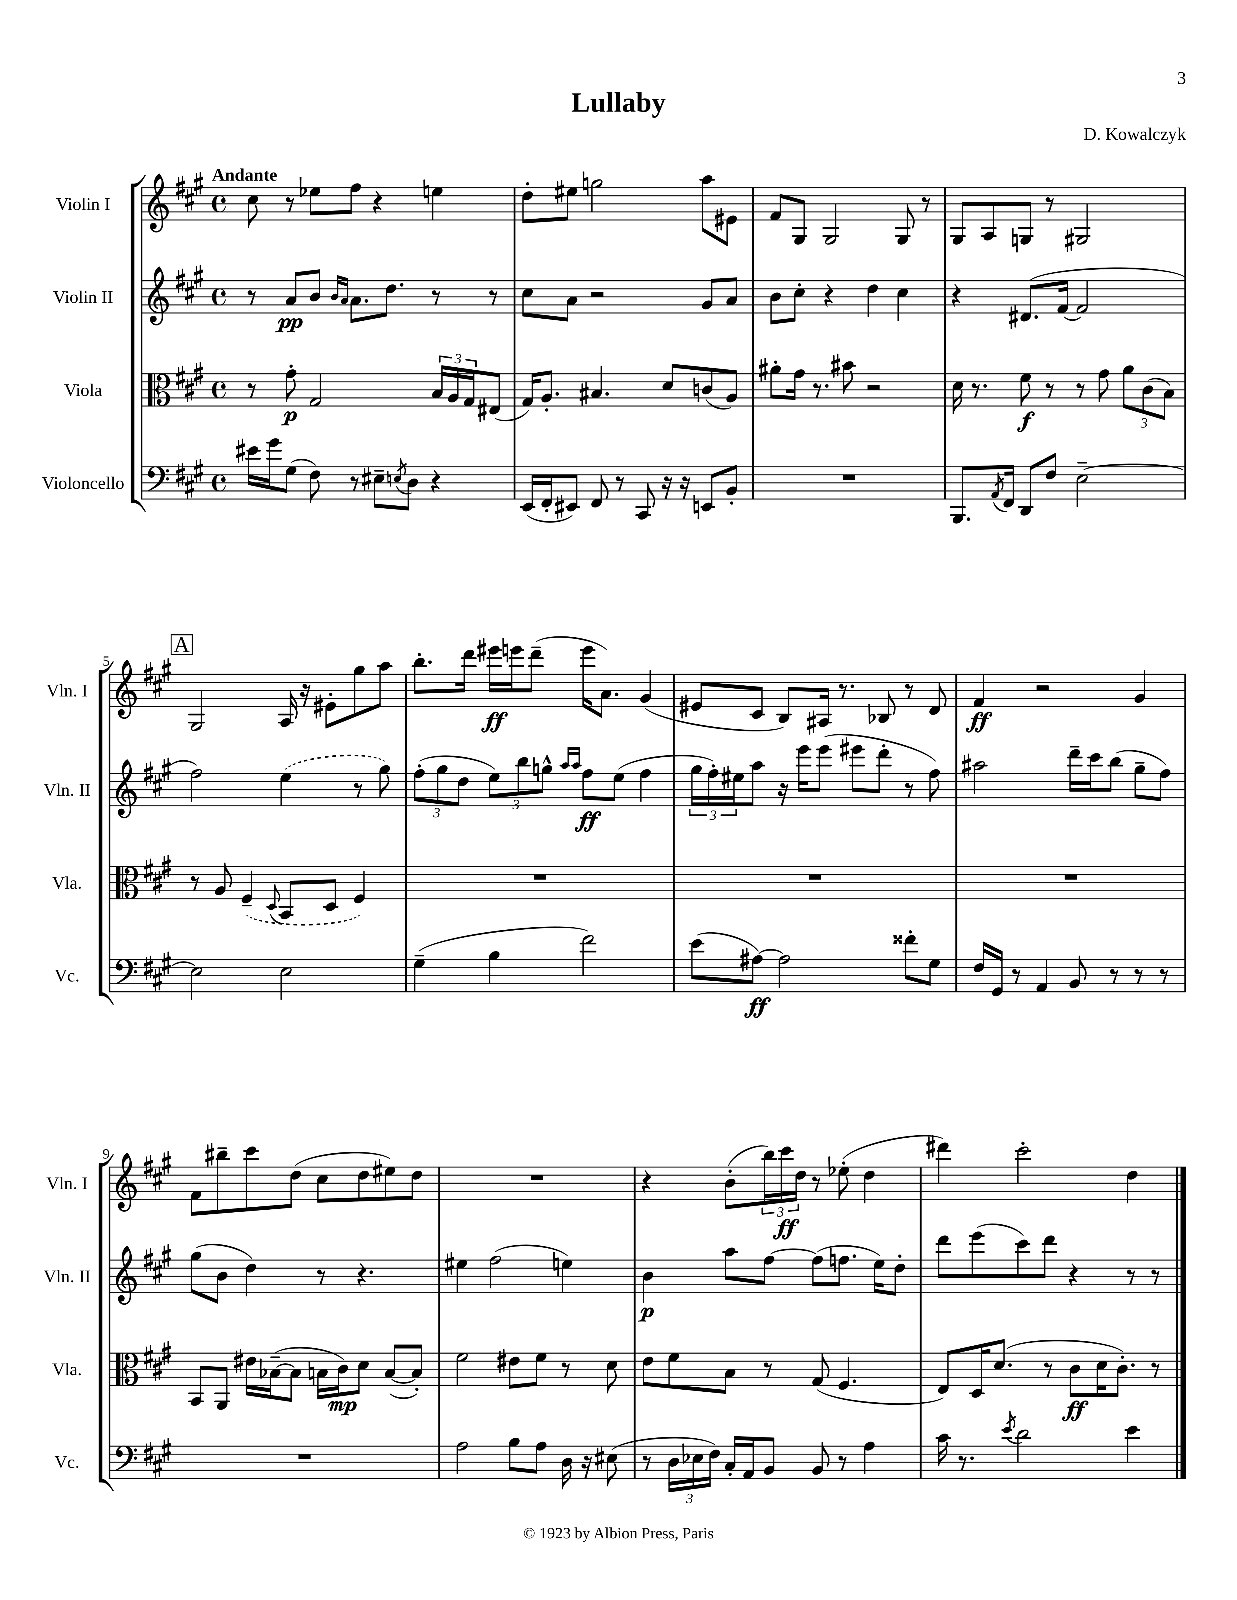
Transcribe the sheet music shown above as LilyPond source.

\header { title = "Lullaby" composer = "D. Kowalczyk" }
<<
\new StaffGroup <<
\new Staff = "s0" \with { instrumentName = "Violin I" shortInstrumentName = "Vln. I" } {
    \clef treble \key a \major \defaultTimeSignature \time 4/4 \tempo "Andante"
    cis''8 r8 ees''8 fis''8 r4 e''4 |
    d''8-. eis''8 g''2 a''8 eis'8 |
    fis'8 gis8 gis2 gis8 r8 |
    gis8 a8 g8 r8 gis2 |
    \mark \markup { \box "A" } gis2 a16 r16 eis'8-. gis''8 a''8 |
    b''8.-. d'''16 eis'''16\ff e'''16 d'''8--( e'''16 a'8.) gis'4( |
    eis'8 cis'8 b8) ais16 r8. bes8 r8 d'8 |
    fis'4\ff r2 gis'4 |
    fis'8 bis''8-- cis'''8 d''8( cis''8 d''8 eis''8) d''8 |
    R1 |
    r4 b'8-.( \tuplet 3/2 { b''16) cis'''16\ff d''16 } r8 ees''8-.( d''4 |
    dis'''4) cis'''2-. d''4 \bar "|." |
}
\new Staff = "s1" \with { instrumentName = "Violin II" shortInstrumentName = "Vln. II" } {
    \clef treble \key a \major \defaultTimeSignature \time 4/4
    r8 a'8\pp b'8 \grace { b'16 a'16 } a'8. d''8. r8 r8 |
    cis''8 a'8 r2 gis'8 a'8 |
    b'8 cis''8-. r4 d''4 cis''4 |
    r4 dis'8.( fis'16~ fis'2 |
    \mark \markup { \box "A" } fis''2) \once \slurDashed e''4( r8 gis''8) |
    \tuplet 3/2 { fis''8-.( gis''8 d''8 } \tuplet 3/2 { e''8) b''8 g''8-^ } \grace { a''16 a''16 } fis''8\ff e''8( fis''4 |
    \tuplet 3/2 { gis''16 fis''16-.) eis''16 } a''8 r16 e'''16 e'''8( eis'''8 d'''8-. r8 fis''8) |
    ais''2 d'''16-- cis'''16 b''8( gis''8-- fis''8) |
    gis''8( b'8 d''4) r8 r4. |
    eis''4 fis''2( e''4) |
    b'4\p a''8 fis''8~ fis''8( f''8. e''16) d''8-. |
    d'''8 e'''8( cis'''8) d'''8 r4 r8 r8 \bar "|." |
}
\new Staff = "s2" \with { instrumentName = "Viola" shortInstrumentName = "Vla." } {
    \clef alto \key a \major \defaultTimeSignature \time 4/4
    r8 gis'8-.\p gis2 \tuplet 3/2 { b16 a16 gis16 } eis8( |
    gis16) a8.-. bis4. d'8 c'8( a8) |
    ais'8-. gis'16 r8. bis'8 r2 |
    d'16 r8. fis'8\f r8 r8 gis'8 \tuplet 3/2 { a'8 cis'8( b8) } |
    \mark \markup { \box "A" } r8 a8 \once \slurDashed fis4--( \appoggiatura { d8 } b,8 d8 fis4) |
    R1 |
    R1 |
    R1 |
    b,8 a,8 eis'16 bes16~--( bes8 b16 cis'16\mp) d'8 b8~( b8-.) |
    fis'2 eis'8 fis'8 r8 d'8 |
    e'8 fis'8 b8 r8 gis8( fis4. |
    e8) d16 d'8.( r8 cis'8\ff d'16 cis'8.-.) r8 \bar "|." |
}
\new Staff = "s3" \with { instrumentName = "Violoncello" shortInstrumentName = "Vc." } {
    \clef bass \key a \major \defaultTimeSignature \time 4/4
    eis'16 gis'16 gis8( fis8) r8 eis8-- \acciaccatura { e8 } d8 r4 |
    e,16( fis,16-. eis,8) fis,8 r8 cis,8 r16 r16 e,8 b,8-. |
    R1 |
    b,,8. \acciaccatura { a,8 } fis,16 d,8 fis8 e2~-- |
    \mark \markup { \box "A" } e2 e2 |
    gis4--( b4 fis'2) |
    e'8( ais8~\ff) ais2 fisis'8-. gis8 |
    fis16 gis,16 r8 a,4 b,8 r8 r8 r8 |
    R1 |
    a2 b8 a8 d16 r16 eis8( |
    r8 \tuplet 3/2 { d16 ees16 fis16) } cis16-. a,16 b,8 b,8 r8 a4 |
    cis'16 r8. \acciaccatura { e'8 } d'2 e'4 \bar "|." |
}
>>
>>
